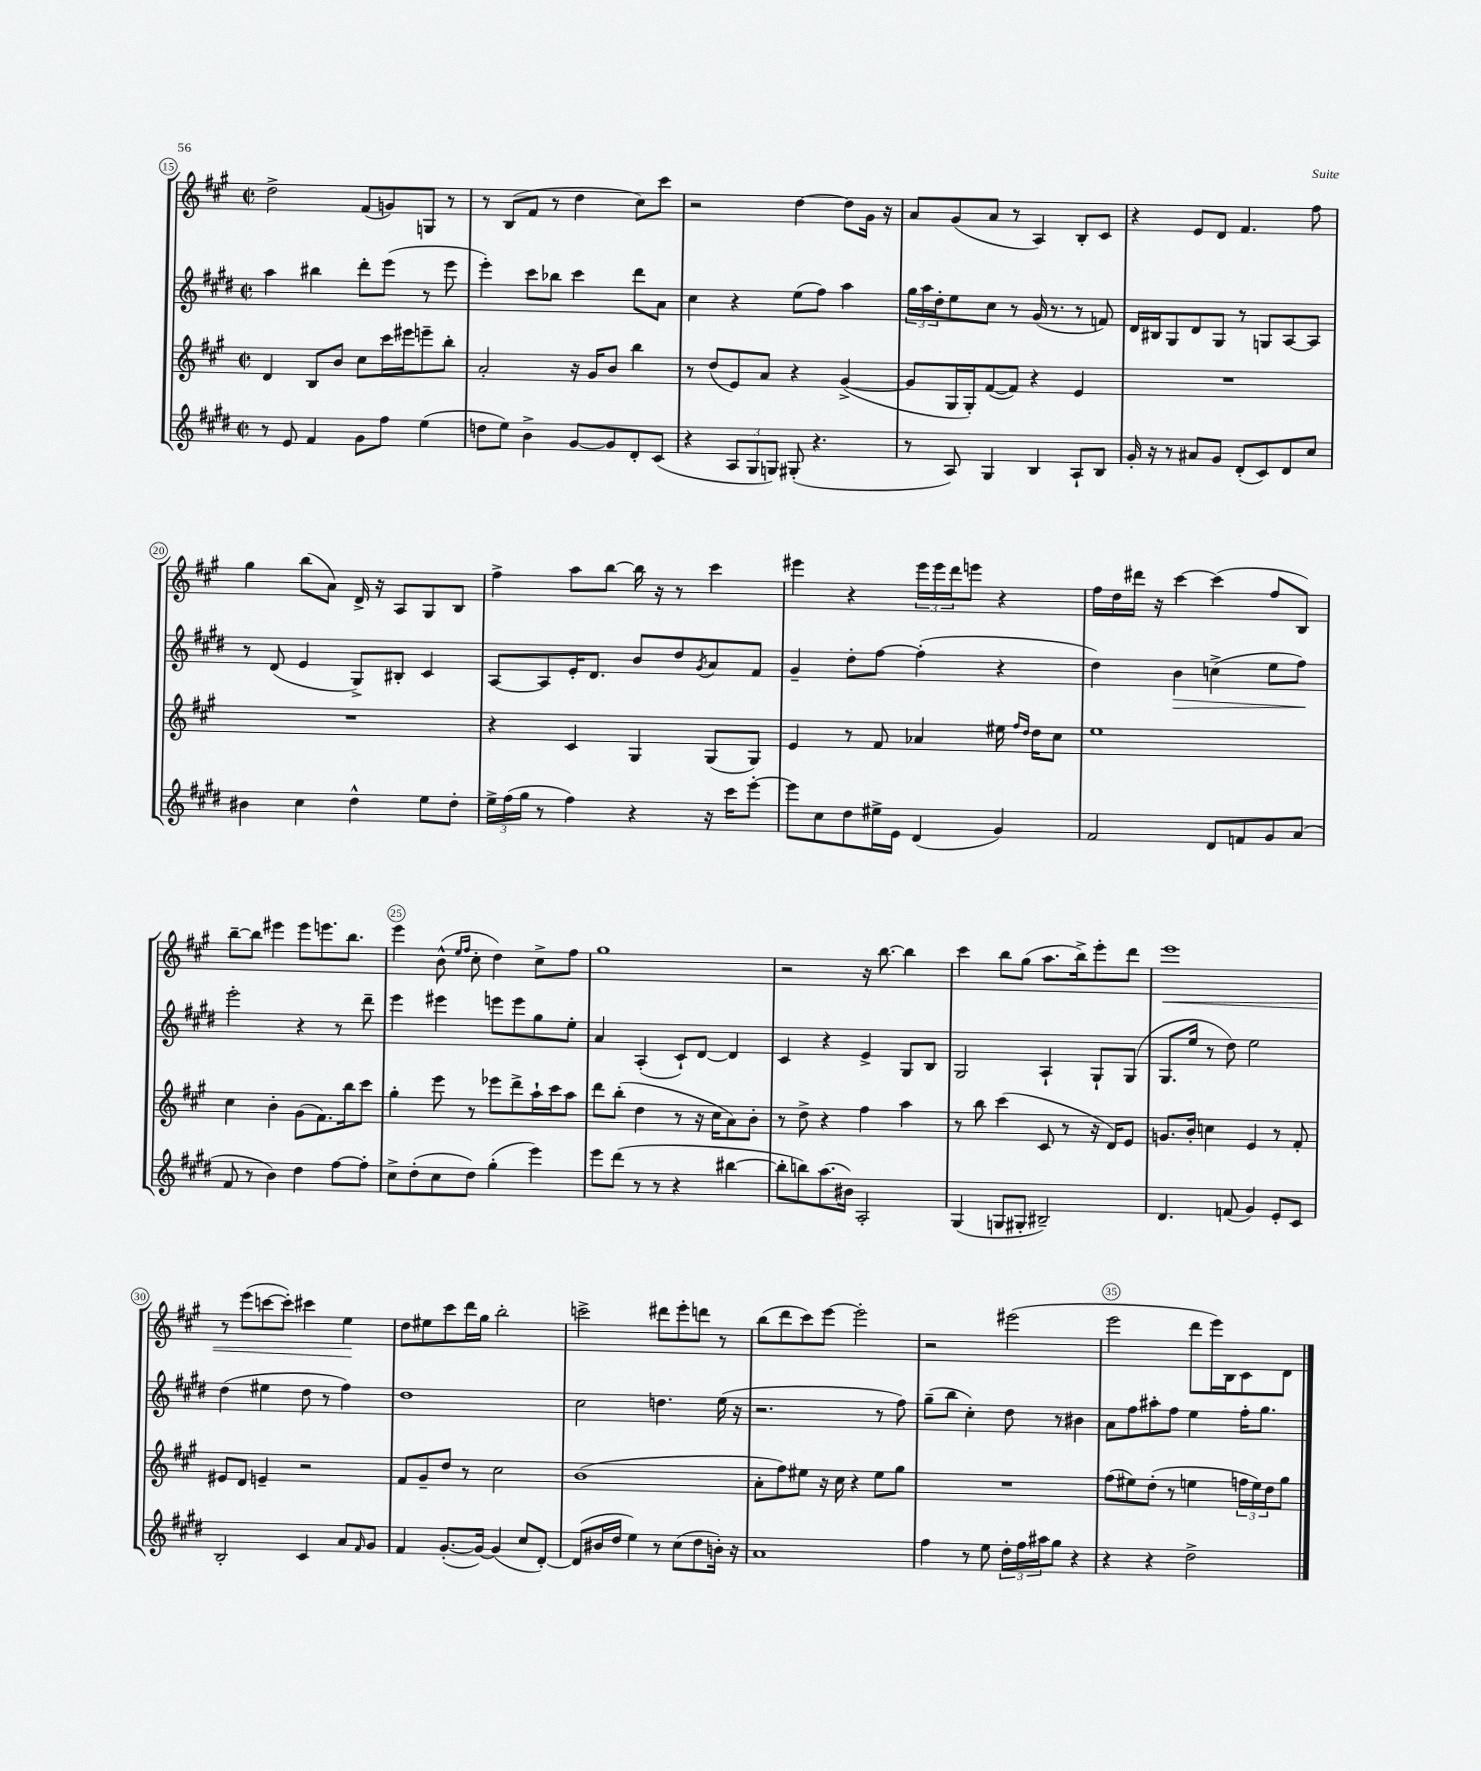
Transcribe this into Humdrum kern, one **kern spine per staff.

**kern	**kern	**kern	**kern
*staff4	*staff3	*staff2	*staff1
*clefG2	*clefG2	*clefG2	*clefG2
*k[f#c#g#d#]	*k[f#c#g#]	*k[f#c#g#d#]	*k[f#c#g#]
*M2/2	*M2/2	*M2/2	*M2/2
*met(c|)	*met(c|)	*met(c|)	*met(c|)
8r	4d	4aa	2dd^
8e	.	.	.
4f#	8B	4bb#	.
.	8b	.	.
8g#	8cc#	8ddd#'	(8f#
8ff#	16ccc#	(8eee	8g)
.	16eee#	.	.
(4ee	8eee~	8r	8G
.	8bb'	8eee	8r
=	=	=	=
8dd	2a'	4eee')	8r
8ee)	.	.	(8B
4b^	.	8ccc#	8f#
.	.	8bb-	8r
[8g#	16r	4ccc#	4dd
.	16g#	.	.
8g#]	8b	.	.
8d#'	4bb	8ddd#	8cc#)
(8c#	.	8a	8ccc#
=	=	=	=
4r	8r	4cc#	2r
.	(8dd	.	.
12A	8e)	4r	.
12G#	.	.	.
.	8a	.	.
12G)	.	.	.
(8G#'	4r	(8ee	[4dd
4.r	.	8ff#)	.
.	([4g#^	4aa	8dd]
.	.	.	16g#
.	.	.	16r
=	=	=	=
8r	8g#]	24gg#	8a
.	.	24aa	.
.	.	24dd#'	.
8A)	16G#	8ee	(8g#
.	16G#')	.	.
4G#	([8f#	8cc#	8a
.	8f#])	8r	8r
4B	4r	(16g#	4A)
.	.	8.r	.
8A`	4e	8r	8B'
8B	.	8f)	8c#
=	=	=	=
16g#'	1r	16d#	4r
16r	.	16B#	.
8r	.	8G#	.
8a#	.	8d#	8e
8g#	.	8G#	8d
(8d#'	.	8r	4.f#
8c#)	.	8G	.
8d#	.	[8A	.
8cc#	.	8A]	8ff#
=	=	=	=
4b#	1r	8r	4gg#
.	.	(8d#	.
4cc#	.	4e	(8bb
.	.	.	8a)
4dd#^^	.	8G#^)	16d^
.	.	.	16r
.	.	8B#'	8A
8ee	.	4c#	8G#
8dd#'	.	.	8B
=	=	=	=
24ee^	4r	[8A	4ff#^
(24ff#	.	.	.
24gg#	.	.	.
8r	.	8A]	.
4ff#)	4c#	16e'	8aa
.	.	8.d#	.
.	.	.	[8bb
4r	4G#	8b	16bb]
.	.	.	16r
.	.	8dd#	8r
.	.	8qg#	.
16r	(8G#	8a	4ccc#
16ccc#	.	.	.
[8eee'	8G#)	8f#	.
=	=	=	=
8eee]	4e	4g#~	4eee#
8cc#	.	.	.
8dd#	8r	8dd#'	4r
16ee#^	8f#	[8ff#	.
16e	.	.	.
(4d#	4a-	(4ff#']	24eee#
.	.	.	24eee#
.	.	.	24ddd
.	.	.	8eee
4g#)	16ee#	4r	4r
.	16qqff#	.	.
.	16qqdd	.	.
.	16dd	.	.
.	8cc#	.	.
=	=	=	=
2f#	1ee	4dd#)	16ff#
.	.	.	16dd
.	.	.	16ddd#
.	.	.	16r
.	.	4b	[4ccc#
8d#	.	(4cc^	(4ccc#]
8f	.	.	.
8g#	.	8ee	8ff#
(8a	.	8ff#)	8B)
=	=	=	=
8f#	4cc#	2eee'	[8bb~
8r	.	.	8bb]
4b)	4b'	.	4eee#
4dd#	(8g#	4r	8eee#
.	8.f#)	.	8.eee
[8ff#	.	8r	.
.	16bb	.	8.bb
8ff#']	8ccc#	8ddd#~	.
=	=	=	=
8cc#^	4gg#'	4eee	4eee
(8dd#'	.	.	.
8cc#	8eee	4eee#	(8b^^
.	.	.	16qqee
.	.	.	16qqff#
8dd#)	8r	.	8cc#'
(4gg#'	8eee-	8eee	4dd)
.	8ddd^	8eee	.
4eee)	16aa`	8gg#	8cc#^
.	16ccc#	.	.
.	8aa	8ee'	8ff#
=	=	=	=
8eee	8ddd	4a	1gg#
(8ddd#	(8bb'	.	.
8r	4dd	(4A'	.
8r	.	.	.
4r	8r	8c#`)	.
.	16r	[8d#	.
.	16cc#	.	.
[4bb#	8a)	4d#]	.
.	8b'	.	.
=	=	=	=
8bb#']	8r	4c#	2r
8bb)	8dd^	.	.
(8.aa	4r	4r	.
16b#)	.	.	.
2A'	4ff#	4e^	16r
.	.	.	[8.bb
.	4aa	8G#	4bb]
.	.	8B	.
=	=	=	=
(4G#	8r	2G#	4ccc#
.	8bb	.	.
8G	(4ccc#	.	8bb
8G#'	.	.	(8gg#
2B#~)	8c#	4A`	8.aa
.	8r	.	.
.	.	.	16bb^)
.	16r	8G#`	8eee'
.	16d)	.	.
.	8e	(8G#	8ddd
=	=	=	=
4.d#	8.g	8.G#	1eee
.	16b'	16ee	.
.	4cc	8r	.
(8f	.	8dd#)	.
4g#)	4e	2ee	.
8e'	8r	.	.
8c#	8f#'	.	.
=	=	=	=
2B'	8e#	(4dd#	8r
.	8d	.	(8eee
.	4e~	4ee#	[8ccc
.	.	.	8ccc'])
4c#	2r	8dd#	4ccc#
.	.	8r	.
8a	.	4ff#)	4ee
16qqf#	.	.	.
8g#	.	.	.
=	=	=	=
4f#	8f#	1dd#	8dd
.	8g#~	.	8ee#
([8.g#'	8dd	.	8ccc#
.	8r	.	16ddd
16g#_)	.	.	16gg#
(4g#]	2cc#	.	2bb'
8cc#	.	.	.
[8d#')	.	.	.
=	=	=	=
(8d#]	(1b	2cc#	2ccc^
16b#	.	.	.
16dd#	.	.	.
4ee)	.	.	.
8r	.	4.dd	8ddd#
(8cc#	.	.	8eee'
8dd#	.	.	8ddd
16b')	.	(16ee	8r
16r	.	16r	.
=	=	=	=
1a	8a'	2.r	(8bb
.	8ff#)	.	8ddd
.	8ee#	.	8ccc#)
.	16r	.	[8eee
.	16cc#	.	.
.	4r	.	2eee']
.	8ee#	8r	.
.	8gg#	8ff#)	.
=	=	=	=
4ff#	1r	(8gg#~	2r
.	.	8bb	.
8r	.	4cc#')	.
8ee	.	.	.
24dd#'	.	8dd#	(2eee#
24ff#	.	.	.
24aa#	.	.	.
8gg#	.	8r	.
4r	.	4b#	.
=	=	=	=
4r	(8ff#	8a	2eee
.	8ee#)	8ff#	.
4r	(8dd'	8aa#'	.
.	8r	8ff#	.
2dd#^	4ee	4ee	8ddd
.	.	.	16eee)
.	.	.	16B
.	24ff	16ff#'	8c#
.	24ee)	.	.
.	.	8.gg#	.
.	24dd	.	.
.	8gg#	.	8d
==	==	==	==
*-	*-	*-	*-
